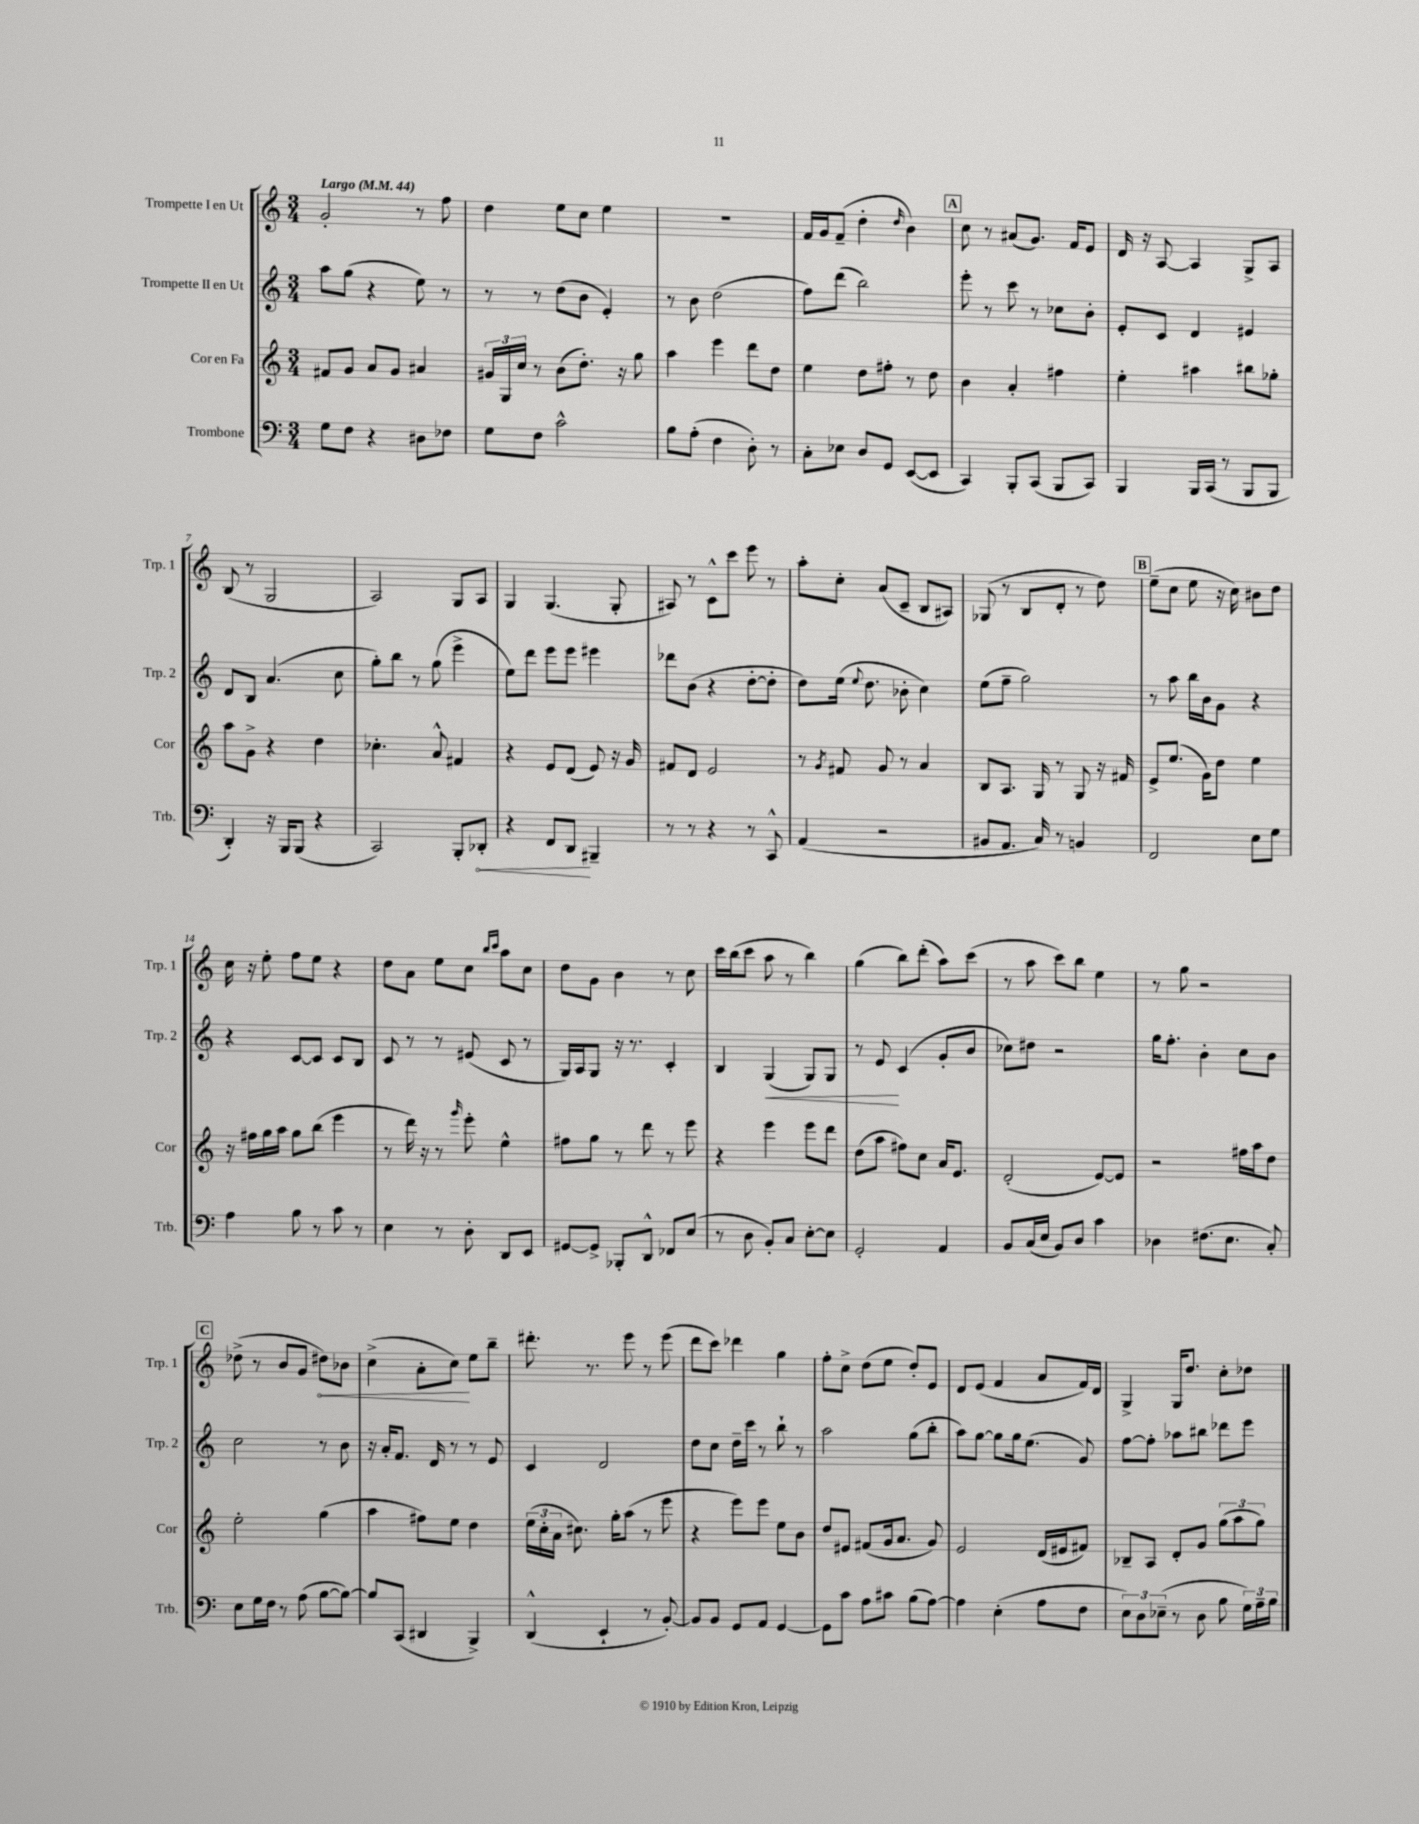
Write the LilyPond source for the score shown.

<<
\new StaffGroup <<
\new Staff = "s0" \with { instrumentName = "Trompette I en Ut" shortInstrumentName = "Trp. 1" } {
    \clef treble \key c \major \numericTimeSignature \time 3/4 \tempo "Largo" 4 = 44
    \autoBeamOff g'2-. r8 f''8 |
    d''4 e''8[ c''8] e''4 |
    R2. |
    f'16[ g'16 f'8]--( d''4-. \grace { d''16 } b'4) |
    \mark \markup { \box "A" } c''8 r8 ais'8[( g'8.]) f'16[ e'8] |
    d'16 r16 a8~ a4 g8[-> a8] |
    b8( r8 g2 |
    a2) g8[ a8] |
    g4 g4.( g8-. |
    ais8) r8 c'8[-^ c'''8] e'''8 r8 |
    a''8[-. c''8]-. a'8[( c'8]-- b8[ ais8]) |
    ges8( r8 b8[ d'8]-. r8 d''8) |
    \mark \markup { \box "B" } e''8[--( c''8] e''8 r16 c''16) bis'8[ d''8] |
    c''16 r16 e''8-. f''8[ e''8] r4 |
    d''8[ a'8] e''8[ c''8] \grace { b''16[ c'''16] } a''8[ c''8] |
    d''8[ g'8] b'4 r8 c''8 |
    c'''16[ b''16( c'''8] a''8 r8 b''4) |
    g''4( b''8[) d'''8]-.( a''8[) c'''8]( |
    r8 a''8 c'''8[) b''8] e''4 |
    r8 g''8 r2 |
    \mark \markup { \box "C" } des''8->( r8 b'8[ g'8] \once \override Hairpin.circled-tip = ##t dis''8[\<) bes'8] |
    c''4->( a'8[-. c''8]\!) e''8[ b''8]-- |
    dis'''8.-. r8. e'''8 r8 e'''8( |
    d'''8[ c'''8]) des'''4 g''4 |
    f''8[-. c''8]-> d''8[( e''8] d''8[-.) e'8] |
    d'8[ e'8]( f'4 a'8[ f'16) d'16] |
    g4-> g16[ d''8.] c''8[-. des''8] \bar "|." |
}
\new Staff = "s1" \with { instrumentName = "Trompette II en Ut" shortInstrumentName = "Trp. 2" } {
    \clef treble \key c \major \numericTimeSignature \time 3/4
    \autoBeamOff a''8[ g''8]( r4 e''8) r8 |
    r8 r8 d''8[( b'8] e'4-.) |
    r8 b'8 d''2( |
    f''8[) d'''8]( b''2) |
    \mark \markup { \box "A" } e'''8-. r8 c'''8 r8 ces''8[ b'8]-. |
    e'8[-. c'8] d'4 eis'4 |
    d'8[ b8] a'4.( c''8 |
    g''8[-.) b''8] r8 g''8( e'''4-> |
    e''8[) d'''8] e'''8[ e'''8] eis'''4 |
    des'''8[ b'8]( r4 d''8[~-. d''8]-. |
    d''8[) e''16]( \appoggiatura { e''8 } d''8. bes'8-. c''4) |
    e''8[( f''8]-- g''2) |
    \mark \markup { \box "B" } r8 a''8 b''16[ b'16 g'8] r4 |
    r4 c'8[~ c'8] c'8[ b8] |
    c'8 r8 r8 eis'8( c'8 r8 |
    g16[) a16 g8] r16 r8. c'4-. |
    b4 g4\<( g8[) g8] |
    r8 e'8\! c'4( g'8[-. b'8] |
    ces''8[) dis''8] r2 |
    g''16[ f''8.]-. b'4-. c''8[ b'8] |
    \mark \markup { \box "C" } c''2 r8 b'8 |
    r16 a'16[-. f'8.] d'16 r8 r8 e'8 |
    c'4 d'2 |
    d''8[ c''8] d''16[-- c'''16] r8 b''8-! r8 |
    a''2 g''8[( b''8]-. |
    a''8[) g''8]~ g''8[ g''16 e''8.]( g'8) |
    f''8[~ f''8]-. aes''8[ bis''8] des'''8[ e'''8] \bar "|." |
}
\new Staff = "s2" \with { instrumentName = "Cor en Fa" shortInstrumentName = "Cor" } {
    \clef treble \key c \major \numericTimeSignature \time 3/4
    \autoBeamOff fis'8[ g'8] a'8[ g'8] ais'4 |
    \tuplet 3/2 { gis'16[ g16 c''16] } r8 b'8[( d''8.]-.) r16 g''8 |
    a''4 e'''4 d'''8[ d''8] |
    e''4 d''8[ fis''8]-. r8 d''8 |
    \mark \markup { \box "A" } b'4 a'4-. fis''4 |
    e''4-. ais''4 bis''8[ ges''8]-. |
    a''8[ g'8]-> r4 d''4 |
    ces''4.-. a'8-^ fis'4 |
    r4 e'8[ d'8]( e'8) r16 g'16 |
    fis'8[ d'8] e'2 |
    r8 \acciaccatura { g'8 } fis'8 g'8 r8 a'4 |
    b8[ a8.] g16 r8 g8 r16 fis'16 |
    \mark \markup { \box "B" } e'8[-> e''8.]( g'16[) d''8] e''4 |
    r16 fis''16[ g''16 a''16] g''8[ b''8]( e'''4 |
    r8 d'''16) r16 r8 \grace { g'''16 } e'''8-. e''4-^ |
    fis''8[ g''8] r8 d'''8 r8 e'''8 |
    r4 e'''4 e'''8[ d'''8] |
    d''8[( a''8] fis''8[) c''8] a'16[ e'8.] |
    d'2-.( e'8[~) e'8] |
    r2 fis''16[ a''16 d''8] |
    \mark \markup { \box "C" } e''2-. g''4( |
    a''4 fis''8[) e''8] d''4 |
    \tuplet 3/2 { e''16[( c''16-. a'16] } cis''8.) g''16[-. a''8]( r8 e'''8 |
    r4 e'''8[) e'''8] e''8[ b'8] |
    d''8[ eis'8] fis'8[( g'16 a'8.] g'8) |
    e'2 d'16[( eis'16 fis'8]) |
    bes8[-- a8] d'8[-. g'8] \tuplet 3/2 { g''8[( a''8 g''8]) } \bar "|." |
}
\new Staff = "s3" \with { instrumentName = "Trombone" shortInstrumentName = "Trb." } {
    \clef bass \key c \major \numericTimeSignature \time 3/4
    \autoBeamOff g8[ f8] r4 dis8[ fes8] |
    g8[ f8] c'2-^ |
    b8[ a8]-.( f4 d8-.) r8 |
    c8[-. ees8] d8[ g,8] e,8[~( e,8] |
    \mark \markup { \box "A" } c,4) b,,8[-. c,8]( b,,8[ c,8]) |
    b,,4 b,,16[ c,16]( r8 b,,8[ b,,8] |
    d,4-.) r16 b,,16[ b,,8]( r4 |
    c,2) b,,8[-. \once \override Hairpin.circled-tip = ##t des,8]-.\< |
    r4 f,8[ d,8]\! bis,,4-- |
    r8 r8 r4 r8 c,8-^ |
    a,4( r2 |
    bis,8[ a,8.] c16) r8 b,4 |
    \mark \markup { \box "B" } f,2 e8[ g8] |
    a4 b8 r8 c'8 r8 |
    e4 r8 d8-. d,8[ e,8] |
    gis,8[~ gis,8]-> bes,,8[-. d,8]-^ fes,8[ e8]( |
    r8 d8 b,8[-.) c8] e8[~-. e8] |
    g,2-. a,4 |
    b,8[ c16( e16] b,8[) d8] c'4 |
    des4 fis8.[( e8.] c8-.) |
    \mark \markup { \box "C" } e8[ g16 f16] r8 a8( b8[~ b8]~) |
    b8[ c,8]( dis,4 b,,4->) |
    d,4-^( e,4-! r8 b,8~-.) |
    b,8[ b,8] g,8[ a,8] g,4~ |
    g,8[ c'8] a8[ cis'8] b8[( a8]~) |
    a4 e4-.( a8[ f8] |
    \tuplet 3/2 { e8[) d8 ees8]--( } r8 d8 b8 \tuplet 3/2 { g16[) a16-- b16] } \bar "|." |
}
>>
>>
